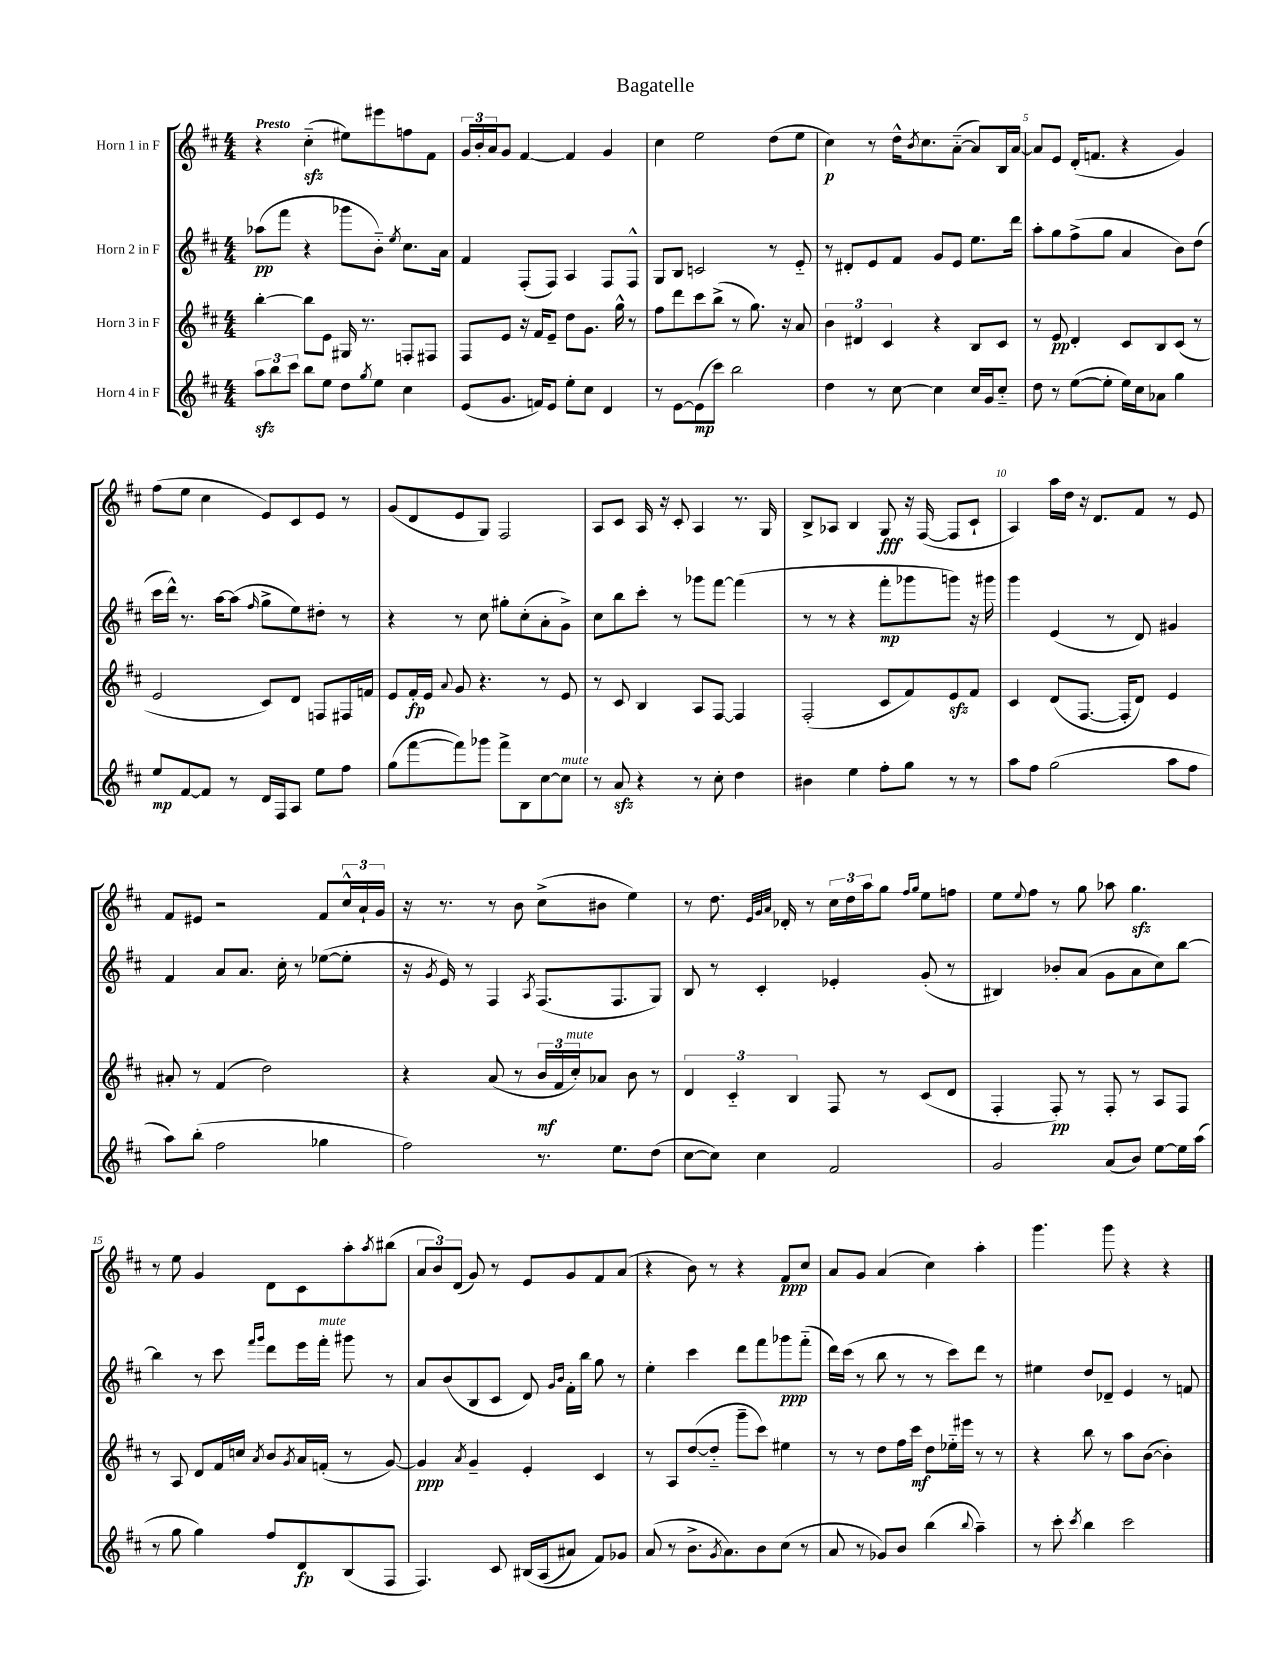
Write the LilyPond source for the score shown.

\header { title = "Bagatelle" }
<<
\new StaffGroup <<
\new Staff = "s0" \with { instrumentName = "Horn 1 in F" } {
    \clef treble \key d \major \numericTimeSignature \time 4/4 \tempo "Presto"
    r4 cis''4-_\sfz( eis''8) eis'''8 f''8 fis'8 |
    \tuplet 3/2 { g'16 b'16-. a'16 } g'8 fis'4~ fis'4 g'4 |
    cis''4 e''2 d''8( e''8 |
    cis''4\p) r8 d''16-^ \acciaccatura { b'8 } cis''8. a'8~-_( a'8) b16 a'16~ |
    a'8 e'8 d'16-.( f'8. r4 g'4) |
    fis''8( e''8 cis''4 e'8) cis'8 e'8 r8 |
    g'8( d'8 e'8 g8) fis2 |
    a8 cis'8 a16 r16 cis'8-. a4 r8. g16 |
    b8-> aes8 b4 g8\fff r16 fis16~( fis8 cis'8-! |
    a4) a''16 d''16 r16 d'8. fis'8 r8 e'8 |
    fis'8 eis'8 r2 fis'8 \tuplet 3/2 { cis''16-^ a'16-! g'16 } |
    r16 r8. r8 b'8 cis''8->( bis'8 e''4) |
    r8 d''8. \grace { e'32 g'32 a'32 } des'16-. r8 \tuplet 3/2 { cis''16 d''16 a''16 } g''8 \grace { fis''16 g''16 } e''8 f''8 |
    e''8 \appoggiatura { e''8 } fis''8 r8 g''8 aes''8 g''4.\sfz |
    r8 e''8 g'4 d'8 cis'8 a''8-. \acciaccatura { a''8 } bis''8( |
    \tuplet 3/2 { a'8 b'8) d'8( } g'8) r8 e'8 g'8 fis'8 a'8( |
    r4 b'8) r8 r4 fis'8\ppp cis''8 |
    a'8 g'8 a'4( cis''4) a''4-. |
    g'''4. g'''8 r4 r4 \bar "|." |
}
\new Staff = "s1" \with { instrumentName = "Horn 2 in F" } {
    \clef treble \key d \major \numericTimeSignature \time 4/4
    aes''8\pp( fis'''8 r4 ges'''8 b'8-_) \acciaccatura { e''8 } cis''8. a'16 |
    fis'4 fis8-.( fis8) a4 fis8 fis8-^ |
    g8 b8 c'2 r8 e'8-_ |
    r8 dis'8-. e'8 fis'8 g'8 e'8 e''8. d'''16 |
    a''8-. g''8 fis''8->( g''8 a'4 b'8) d''8( |
    cis'''16 d'''16-^) r8. a''16~ a''8( \grace { fis''16 } g''8-> e''8) dis''8-. r8 |
    r4 r8 cis''8 gis''8-. cis''8-.( a'8-. g'8->) |
    cis''8 b''8 cis'''8-. r8 ges'''8 fis'''8~ fis'''4( |
    r8 r8 r4 fis'''8-.\mp ges'''8 g'''8) r16 gis'''16 |
    g'''4 e'4( r8 d'8) gis'4 |
    fis'4 a'8 a'8. cis''16-. r8 ees''8~( ees''8-. |
    r16 \acciaccatura { g'8 } e'16) r8 fis4 \acciaccatura { a8 } fis8.( fis8. g8) |
    b8 r8 cis'4-. ees'4-. g'8-.( r8 |
    bis4) bes'8-. a'8( g'8 a'8 cis''8) b''8~ |
    b''4 r8 cis'''8 \grace { fis'''16 g'''16 } d'''8 e'''16 fis'''16-.^\markup { \italic "mute" } gis'''8 r8 |
    a'8 b'8( b8 cis'8 d'8) \grace { g'16 b'16 } fis'16-. b''16 g''8 r8 |
    e''4-. cis'''4 d'''8 fis'''8 ges'''8\ppp fis'''8-_( |
    d'''16) cis'''16( r8 b''8 r8 r8 cis'''8) d'''8 r8 |
    eis''4 d''8 des'8-- e'4 r8 f'8 \bar "|." |
}
\new Staff = "s2" \with { instrumentName = "Horn 3 in F" } {
    \clef treble \key d \major \numericTimeSignature \time 4/4
    b''4~-. b''8 e'8 gis16 r8. f8-. fis8 |
    fis8 e'8 r16 fis'16 e'8-- d''8 g'8. g''16-^ r8 |
    fis''8 d'''8 cis'''8 b''8->( r8 g''8.) r16 a'8 |
    \tuplet 3/2 { b'4 dis'4 cis'4 } r4 b8 cis'8 |
    r8 e'8\pp d'4-. cis'8 b8 cis'8( r8 |
    e'2 cis'8) d'8 f8 fis16 f'16 |
    e'8 fis'16-.\fp e'16 \appoggiatura { a'8 } g'8 r4. r8 e'8 |
    r8 cis'8 b4 a8 fis8~ fis4 |
    fis2-.( cis'8 fis'8) e'8\sfz fis'8 |
    cis'4 d'8( fis8.~ fis16-. d'8) e'4 |
    ais'8-. r8 fis'4( d''2) |
    r4 a'8( r8 \tuplet 3/2 { b'16\mf fis'16 cis''16-.^\markup { \italic "mute" }) } aes'8 b'8 r8 |
    \tuplet 3/2 { d'4 cis'4-_ b4 } fis8 r8 cis'8( d'8 |
    fis4-. fis8-.\pp) r8 fis8-. r8 a8 fis8 |
    r8 a8 d'8 fis'16 c''16 \acciaccatura { a'8 } b'8 \acciaccatura { g'8 } a'16 f'16-.( r8 g'8~) |
    g'4\ppp \acciaccatura { a'8 } g'4-- e'4-. cis'4 |
    r8 a8 d''8~( d''8-_ g'''8-- cis'''8) eis''4 |
    r8 r8 d''8 fis''16 cis'''16\mf d''8 ees''16-_ eis'''16 r8 r8 |
    r4 b''8 r8 a''8 b'8~( b'4-.) \bar "|." |
}
\new Staff = "s3" \with { instrumentName = "Horn 4 in F" } {
    \clef treble \key d \major \numericTimeSignature \time 4/4
    \tuplet 3/2 { a''8\sfz b''8 cis'''8 } b''8 e''8 d''8 \acciaccatura { g''8 } e''8 cis''4 |
    e'8( g'8. f'16) e'8 e''8-. cis''8 d'4 |
    r8 e'8~ e'8\mp( cis'''8) b''2 |
    d''4 r8 cis''8~ cis''4 cis''16 g'16 cis''8-_ |
    d''8 r8 e''8~( e''8-. e''16) cis''16 aes'8 g''4 |
    e''8\mp fis'8~ fis'8 r8 d'16 fis16 a8 e''8 fis''8 |
    g''8( fis'''8~ fis'''8) ges'''8 fis'''8-> b8 cis''8~ cis''8^\markup { \italic "mute" } |
    r8 a'8\sfz r4 r8 cis''8-. d''4 |
    bis'4 e''4 fis''8-. g''8 r8 r8 |
    a''8 fis''8 g''2( a''8 fis''8 |
    a''8) b''8-.( fis''2 ges''4 |
    fis''2) r8. e''8. d''8( |
    cis''8~ cis''8) cis''4 fis'2 |
    g'2 a'8( b'8) e''8~ e''16 a''16( |
    r8 g''8 g''4) fis''8 d'8\fp b8( fis8 |
    fis4.) cis'8 bis16\( a16( ais'8) fis'8\) ges'8 |
    a'8( r8 b'8.-> \acciaccatura { g'8 } a'8.) b'8 cis''8( r8 |
    a'8 r8 ges'8) b'8 b''4( \appoggiatura { b''8 } a''4--) |
    r8 cis'''8-. \acciaccatura { cis'''8 } b''4 cis'''2 \bar "|." |
}
>>
>>
\layout { \context { \Score \override BarNumber.break-visibility = ##(#f #t #t) barNumberVisibility = #(every-nth-bar-number-visible 5) } }
